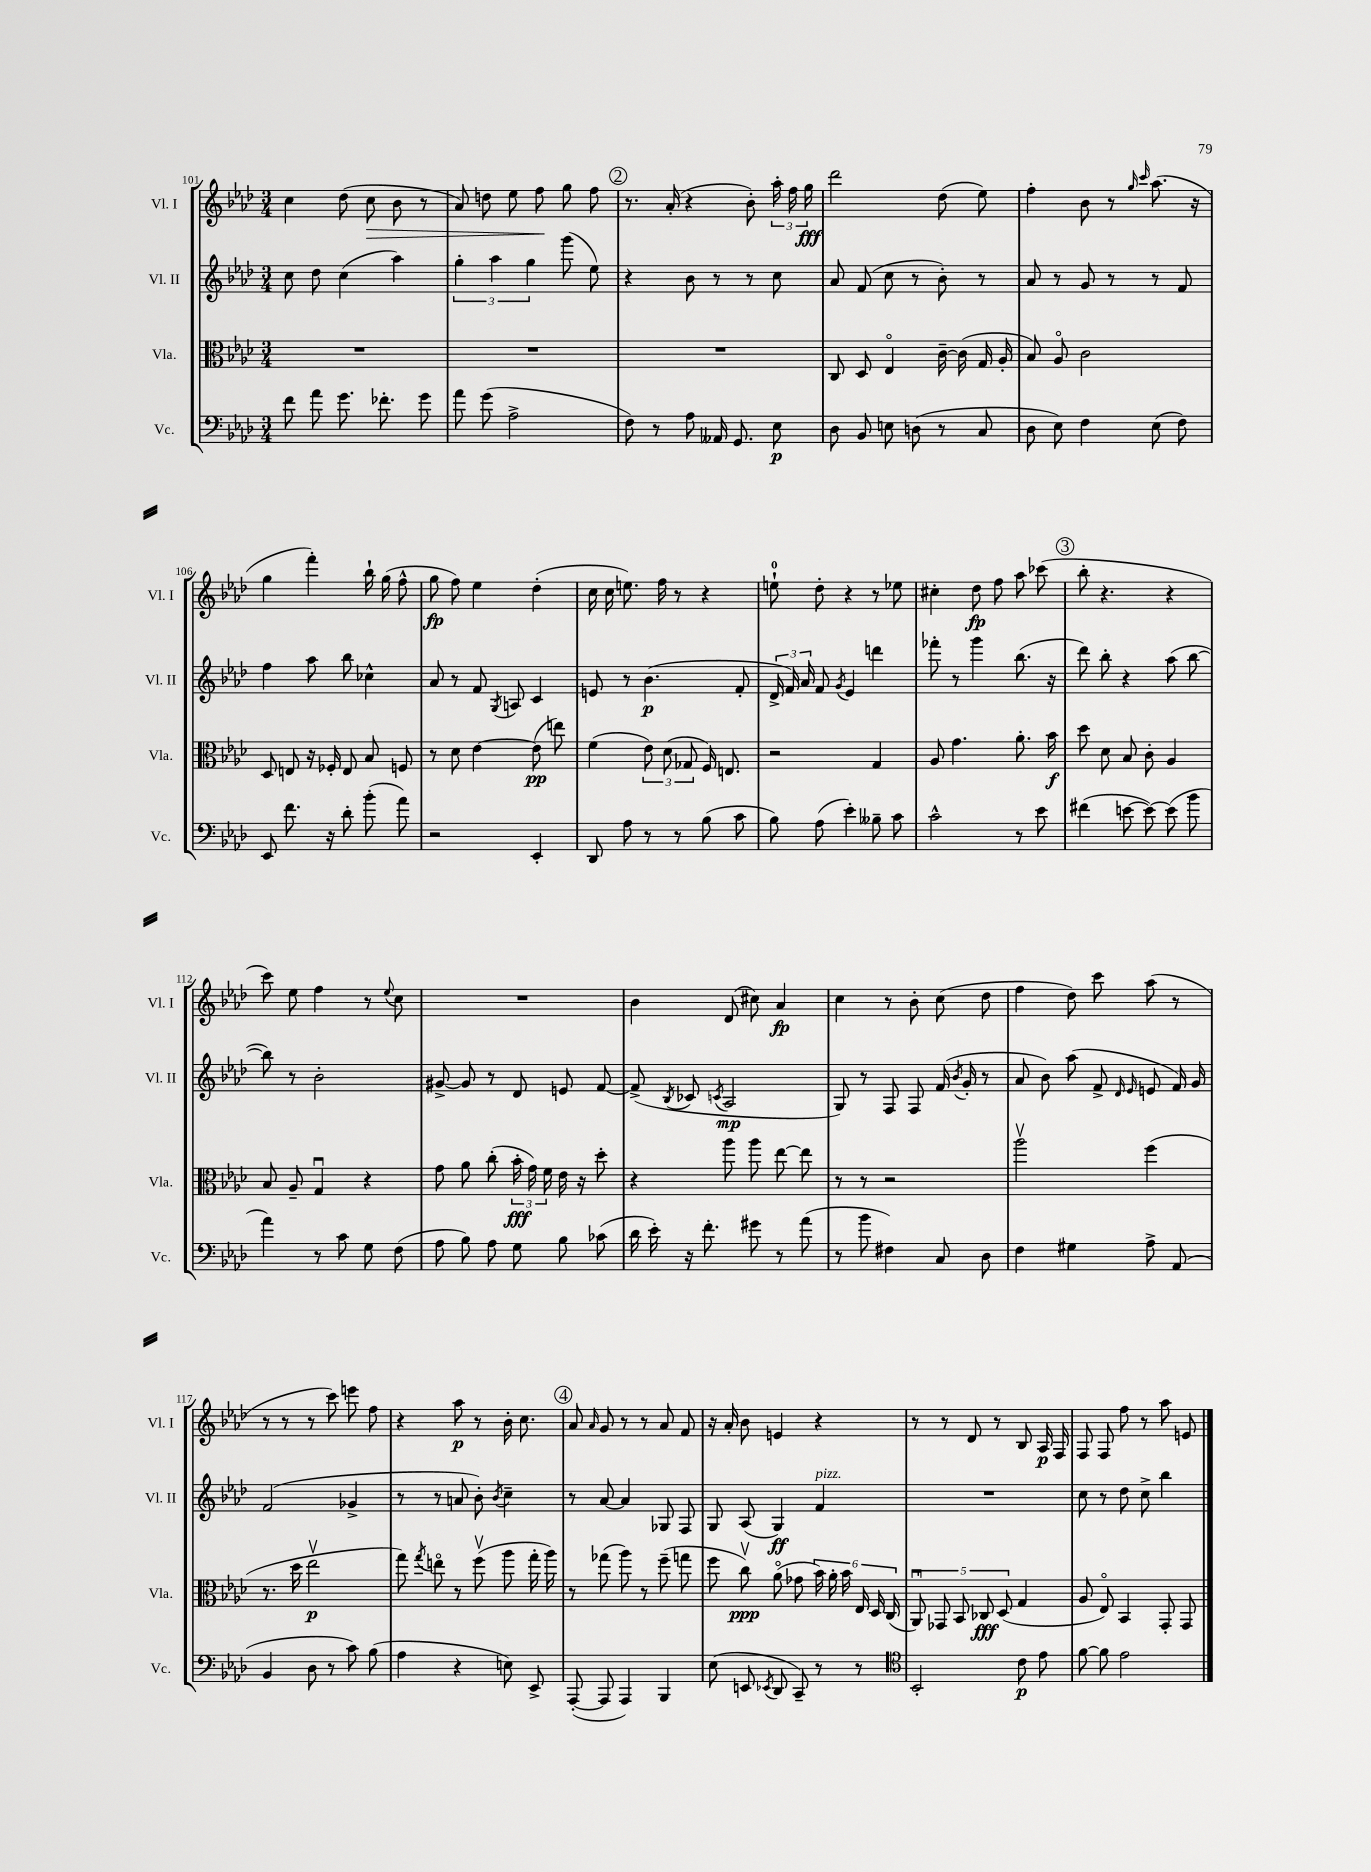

**kern	**dynam	**kern	**dynam	**kern	**dynam	**kern	**dynam
*part4	*part4	*part3	*part3	*part2	*part2	*part1	*part1
*staff4	*staff4	*staff3	*staff3	*staff2	*staff2	*staff1	*staff1
*I"Vc.	*	*I"Vla.	*	*I"Vl. II	*	*I"Vl. I	*
*I'Vc.	*	*I'Vla.	*	*I'Vl. II	*	*I'Vl. I	*
*clefF4	*	*clefC3	*	*clefG2	*	*clefG2	*
*k[b-e-a-d-]	*	*k[b-e-a-d-]	*	*k[b-e-a-d-]	*	*k[b-e-a-d-]	*
*M3/4	*	*M3/4	*	*M3/4	*	*M3/4	*
=101	=101	=101	=101	=101	=101	=101	=101
8f\	.	2.r	.	8cc\	.	4cc\	.
8a-\	.	.	.	8dd-\	.	.	.
8.g\	.	.	.	(4cc\	.	(8dd-\	.
!	!	!	!	!	!	!	!LO:HP:b
.	.	.	.	.	.	8cc\	>
8.f-X'\	.	.	.	.	.	.	.
.	.	.	.	4aa-\)	.	8b-\	.
8g\	.	.	.	.	.	8r	.
=102	=102	=102	=102	=102	=102	=102	=102
8a-\	.	2.r	.	6gg'\	.	8a-/)	.
(8g\	.	.	.	.	.	8ddn\	.
.	.	.	.	6aa-\	.	.	.
2A-^\	.	.	.	.	.	8ee-\	.
.	.	.	.	6gg\	.	.	.
.	.	.	.	.	.	8ff\	.
.	.	.	.	(8ggg\	.	8gg\	]
.	.	.	.	8ee-\)	.	8ff\	.
!!LO:REH:place=s1:t=2
=103	=103	=103	=103	=103	=103	=103	=103
8F\)	.	2.r	.	4r	.	8.r	.
8r	.	.	.	.	.	.	.
.	.	.	.	.	.	(16a-'/	.
8A-\	.	.	.	8b-\	.	4r	.
16AA--X/	.	.	.	8r	.	.	.
8.GG/	.	.	.	.	.	.	.
.	.	.	.	8r	.	8b-'\)	.
8E-\	p	.	.	8cc\	.	24aa-'\	.
.	.	.	.	.	.	24ff\	.
.	.	.	.	.	.	24gg\	fff
=104	=104	=104	=104	=104	=104	=104	=104
8D-\	.	8C/	.	8a-/	.	2ddd-\	.
8BB-/	.	8D-/	.	(8f/	.	.	.
8En\	.	4E-/	.	8cc\	.	.	.
(8Dn\	.	.	.	8r	.	.	.
8r	.	[16c~\	.	8b-'\)	.	(8dd-\	.
.	.	(16c\]	.	.	.	.	.
8C/	.	16G/	.	8r	.	8ee-\)	.
.	.	16A-'/	.	.	.	.	.
=105	=105	=105	=105	=105	=105	=105	=105
8D-\	.	8B-/)	.	8a-/	.	4ff'\	.
8E-\)	.	8A-/	.	8r	.	.	.
4F\	.	2c\	.	8g/	.	8b-\	.
.	.	.	.	8r	.	8r	.
.	.	.	.	.	.	16qqgg/	.
.	.	.	.	.	.	16qqccc/	.
(8E-\	.	.	.	8r	.	(8.aa-\	.
8F\)	.	.	.	8f/	.	.	.
.	.	.	.	.	.	16r	.
!!LO:LB:g=z
=106	=106	=106	=106	=106	=106	=106	=106
8EE-/	.	8D-/	.	4ff\	.	4gg\	.
8.f\	.	8En/	.	.	.	.	.
.	.	16r	.	8aa-\	.	4fff'\)	.
16r	.	16F-X'/	.	.	.	.	.
8d-'\	.	8E/	.	8bb-\	.	.	.
(8b-'\	.	8B-/	.	4cc-X^^\	.	16bb-`\	.
.	.	.	.	.	.	(16gg\	.
8a-\)	.	8Fn/	.	.	.	8ff^^\	.
=107	=107	=107	=107	=107	=107	=107	=107
2r	.	8r	.	8a-/	.	8gg\	fp
.	.	8d-\	.	8r	.	8ff\)	.
.	.	[4e-\	.	8f/	.	4ee-\	.
.	.	.	.	8qG/	.	.	.
.	.	.	.	8An/	.	.	.
4EE-'/	.	(8e-\]	pp	4c/	.	(4dd-'\	.
.	.	8een\)	.	.	.	.	.
=108	=108	=108	=108	=108	=108	=108	=108
8DD-/	.	(4f\	.	8en/	.	16cc\	.
.	.	.	.	.	.	16cc\	.
8A-\	.	.	.	8r	.	8.een\)	.
8r	.	12e-\)	.	(4.b-\	p	.	.
.	.	.	.	.	.	16ff\	.
.	.	(12d-\	.	.	.	.	.
8r	.	.	.	.	.	8r	.
.	.	12G-X/	.	.	.	.	.
(8B-\	.	16F/)	.	.	.	4r	.
.	.	8.En/	.	.	.	.	.
8c\	.	.	.	8f'/	.	.	.
=109	=109	=109	=109	=109	=109	=109	=109
8B-\)	.	2r	.	24d-^/	.	8een`\	.
.	.	.	.	24f/)	.	.	.
.	.	.	.	24a-/	.	.	.
(8A-\	.	.	.	8f/	.	8dd-'\	.
.	.	.	.	8qg/	.	.	.
4e-'\)	.	.	.	4e-/	.	4r	.
8B--X~\	.	4G/	.	4dddn\	.	8r	.
8c\	.	.	.	.	.	8ee-X\	.
=110	=110	=110	=110	=110	=110	=110	=110
2c^^\	.	8A-/	.	8fff-X'\	.	4cc#X'\	.
.	.	4.g\	.	8r	.	.	.
.	.	.	.	4ggg\	.	8dd-\	fp
.	.	.	.	.	.	8ff\	.
8r	.	8.a-'\	.	(8.bb-\	.	8aa-\	.
8e-\	.	.	.	.	.	(8ccc-X\	.
.	.	16b-\	f	16r	.	.	.
!!LO:REH:place=s1:t=3
=111	=111	=111	=111	=111	=111	=111	=111
(4f#X\	.	8dd-\	.	8ddd-\)	.	8bb-'\	.
.	.	8d-\	.	8bb-'\	.	4.r	.
[8en\	.	8B-/	.	4r	.	.	.
8e\_)	.	8c'\	.	.	.	.	.
(8e\]	.	4A-/	.	(8aa-\	.	4r	.
8b-\	.	.	.	[8bb-\	.	.	.
!!LO:LB:g=z
=112	=112	=112	=112	=112	=112	=112	=112
4a-\)	.	8B-/	.	8bb-\])	.	8ccc\)	.
.	.	8A-~/	.	8r	.	8ee-\	.
8r	.	4Gu/	.	2b-'\	.	4ff\	.
8c\	.	.	.	.	.	.	.
8G\	.	4r	.	.	.	8r	.
.	.	.	.	.	.	8qqee-/	.
(8F\	.	.	.	.	.	8cc\	.
=113	=113	=113	=113	=113	=113	=113	=113
8A-\	.	8g\	.	[8g#X^/	.	2.r	.
8B-\)	.	8a-\	.	8g#/]	.	.	.
8A-\	.	(8cc'\	.	8r	.	.	.
8G\	.	24b-'\	fff	8d-/	.	.	.
.	.	24g\)	.	.	.	.	.
.	.	24f\	.	.	.	.	.
8B-\	.	16e-\	.	8en/	.	.	.
.	.	16r	.	.	.	.	.
(8c-X\	.	8dd-'\	.	[8f/	.	.	.
=114	=114	=114	=114	=114	=114	=114	=114
16d-\	.	4r	.	(8f^/]	.	4b-\	.
16e-'\)	.	.	.	.	.	.	.
.	.	.	.	8qB-/	.	.	.
16r	.	.	.	8c-X/	.	.	.
8.f'\	.	.	.	.	.	.	.
.	.	.	.	8qcn/	.	.	.
.	.	8aa-\	.	2A-/	mp	(8d-/	.
8g#X\	.	8aa-\	.	.	.	8cc#X\)	.
8r	.	[8ee-\	.	.	.	4a-/	fp
(8a-\	.	8ee-\]	.	.	.	.	.
=115	=115	=115	=115	=115	=115	=115	=115
8r	.	8r	.	8G/)	.	4cc\	.
8b-\	.	8r	.	8r	.	.	.
4F#X\)	.	2r	.	8F/	.	8r	.
.	.	.	.	8F/	.	8b-'\	.
8C/	.	.	.	(16f/	.	(8cc\	.
.	.	.	.	8qb-/	.	.	.
.	.	.	.	16g'/	.	.	.
8D-\	.	.	.	8r	.	8dd-\	.
=116	=116	=116	=116	=116	=116	=116	=116
4F\	.	2aa-v\	.	8a-/	.	4ff\	.
.	.	.	.	8b-\)	.	.	.
4G#X\	.	.	.	(8aa-\	.	8dd-\)	.
.	.	.	.	8f^/	.	8ccc\	.
.	.	.	.	16qqd-/	.	.	.
.	.	.	.	16qqe-/	.	.	.
8A-^\	.	(4ff\	.	8en/	.	(8aa-\	.
(8AA-/	.	.	.	16f/)	.	8r	.
.	.	.	.	16g/	.	.	.
!!LO:LB:g=z
=117	=117	=117	=117	=117	=117	=117	=117
4BB-/	.	8.r	.	(2f/	.	8r	.
.	.	.	.	.	.	8r	.
.	.	16dd-\	.	.	.	.	.
8D-\	.	2ee-v\	p	.	.	8r	.
8r	.	.	.	.	.	8ccc\)	.
8c\)	.	.	.	4g-X^/	.	8eeen\	.
(8B-\	.	.	.	.	.	8ff\	.
=118	=118	=118	=118	=118	=118	=118	=118
4A-\	.	8gg\)	.	8r	.	4r	.
.	.	8qgg/	.	.	.	.	.
.	.	8een\	.	8r	.	.	.
4r	.	8r	.	8an/	.	8aa-\	p
.	.	(8ffv\	.	8b-'\)	.	8r	.
.	.	.	.	8qb-/	.	.	.
8En\)	.	8aa-\	.	4cc~\	.	16b-'\	.
.	.	.	.	.	.	8.cc\	.
8EE-^/	.	16gg'\	.	.	.	.	.
.	.	16aa-\)	.	.	.	.	.
!!LO:REH:place=s1:t=4
=119	=119	=119	=119	=119	=119	=119	=119
([8AAA-'/	.	8r	.	8r	.	8a-/	.
.	.	.	.	.	.	16qqa-/	.
8AAA-/]	.	(8gg-X\	.	[8a-/	.	8g/	.
4AAA-/)	.	8aa-\)	.	4a-/]	.	8r	.
.	.	8r	.	.	.	8r	.
4BBB-/	.	(8ff~\	.	8G-X/	.	8a-/	.
.	.	8ggn\	.	8F/	.	8f/	.
=120	=120	=120	=120	=120	=120	=120	=120
(8E-\	.	8ff\	.	8G/	.	16r	.
.	.	.	.	.	.	16a-'/	.
8EEn/	.	8ccv\)	ppp	(8A-/	.	8b-\	.
8qEE-X/	.	.	.	.	.	.	.
8DD-/	.	(8a-\	.	4G/)	ff	4en/	.
8CC~/)	.	8g-X\	.	.	.	.	.
!	!	!	!	!LO:TX:a:i:t=pizz.	!	!	!
8r	.	24b-\)	.	4f/	.	4r	.
.	.	24a-'\	.	.	.	.	.
.	.	24b-\	.	.	.	.	.
8r	.	24E-/	.	.	.	.	.
.	.	24D-/	.	.	.	.	.
.	.	(24C/	.	.	.	.	.
=121	=121	=121	=121	=121	=121	=121	=121
*clefC4	*	*	*	*	*	*	*
2BB-'/	.	10AA-u/)	.	2.r	.	8r	.
.	.	10GG-X/	.	.	.	.	.
.	.	.	.	.	.	8r	.
.	.	10BB-/	.	.	.	.	.
.	.	.	.	.	.	8d-/	.
.	.	10C-X/	fff	.	.	.	.
.	.	.	.	.	.	8r	.
.	.	(10D-/	.	.	.	.	.
8c\	p	4G/	.	.	.	8B-/	.
8e-\	.	.	.	.	.	16A-/	p
.	.	.	.	.	.	16F/	.
=122	=122	=122	=122	=122	=122	=122	=122
[8f\	.	8A-/	.	8cc\	.	8F/	.
8f\]	.	8E-/)	.	8r	.	8F/	.
2e-\	.	4BB-/	.	8dd-\	.	8ff\	.
.	.	.	.	8cc^\	.	8r	.
.	.	8GG'/	.	4bb-\	.	8aa-\	.
.	.	8GG/	.	.	.	8en/	.
==	==	==	==	==	==	==	==
*-	*-	*-	*-	*-	*-	*-	*-
